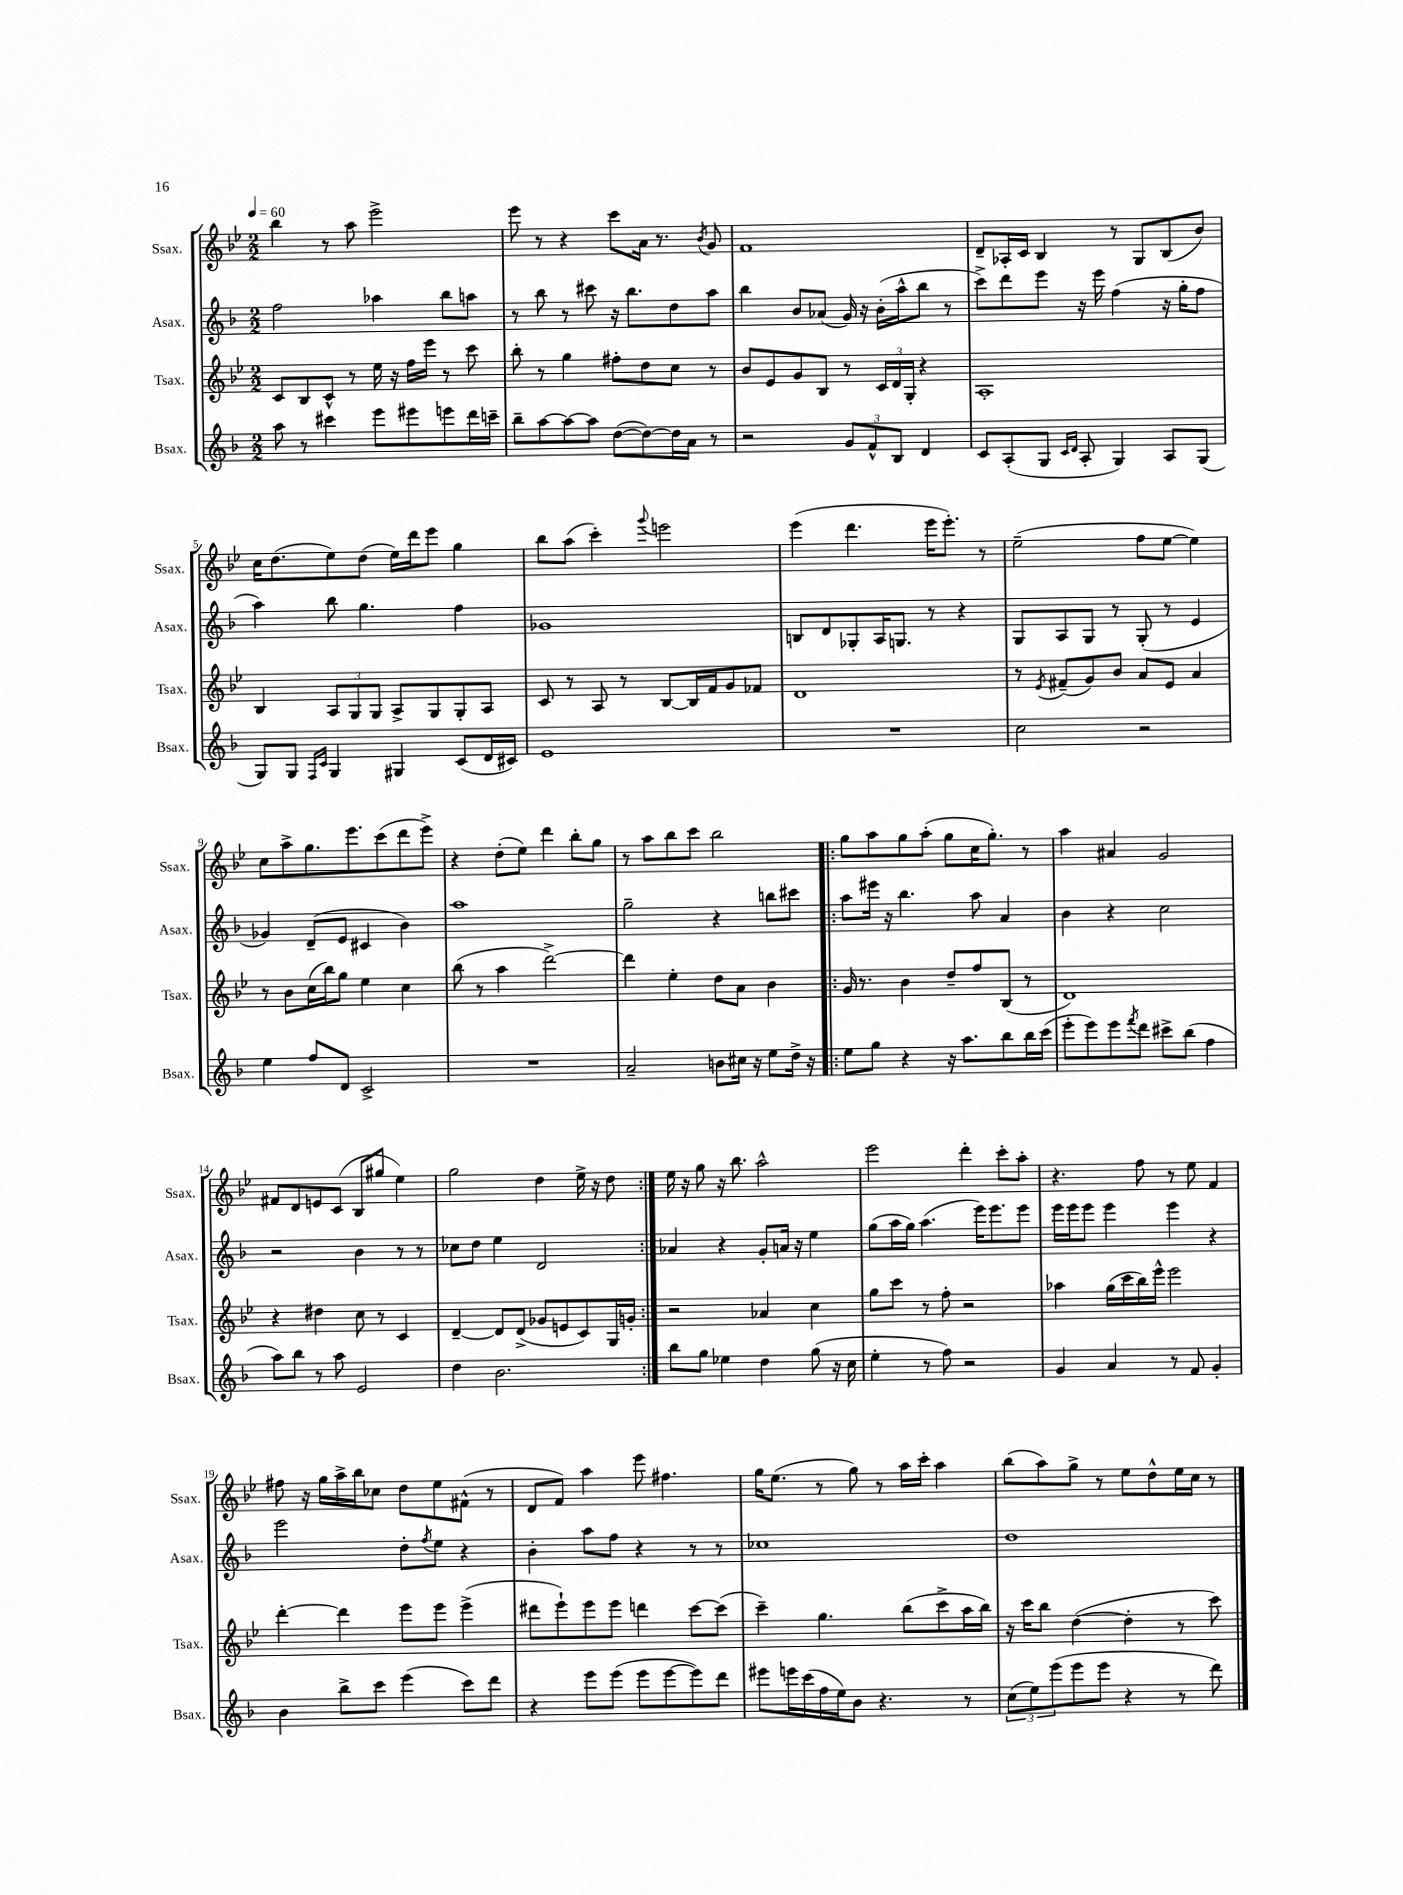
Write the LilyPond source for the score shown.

<<
\new StaffGroup <<
\new Staff = "s0" \with { instrumentName = "Ssax." shortInstrumentName = "Ssax." } {
    \clef treble \key bes \major \numericTimeSignature \time 2/2 \tempo 4 = 60
    bes''4 r8 a''8 ees'''2-> |
    ees'''8 r8 r4 c'''8 a'16 r8. \acciaccatura { bes'8 } g'8 |
    f'1 |
    d'8-- aes16-. c'16 bes4 r8 g8 bes8( bes'8) |
    c''16 d''8.( ees''8) d''8( ees''16) d'''16 ees'''8 g''4 |
    bes''8 a''8( c'''4-.) \appoggiatura { g'''8 } e'''2 |
    ees'''4( d'''4. ees'''16 ees'''8.-.) r8 |
    ees''2--( f''8 ees''8~ ees''4) |
    c''8 a''8-> g''8. ees'''8. c'''8( d'''8 ees'''8->) |
    r4 d''8-.( ees''8) d'''4 bes''8-. g''8 |
    r8 a''8 bes''8 c'''8 bes''2 |
    \repeat volta 2 { g''8 a''8 g''8 a''8-.( g''8 c''16 g''8.-.) r8 |
    a''4 ais'4 g'2 |
    fis'8 d'8 e'8 c'8( bes8 gis''8 ees''4) |
    g''2 d''4 ees''16-> r16 d''8 | }
    ees''16 r16 g''8 r16 bes''8. a''2-^ |
    ees'''2 d'''4-. c'''8-. a''8-. |
    r4. f''8 r8 ees''8 f'4 |
    fis''8 r16 g''16 a''16-> bes''16 ces''8 d''8 ees''8 fis'8-^( r8 |
    d'8 f'8) a''4 ees'''8 fis''4. |
    g''16 ees''8.( r8 g''8) r8 a''16 c'''16-. a''4 |
    bes''8( a''8) g''8-> r8 ees''8 d''8-^ ees''16 c''16 r8 \bar "|." |
}
\new Staff = "s1" \with { instrumentName = "Asax." shortInstrumentName = "Asax." } {
    \clef treble \key f \major \numericTimeSignature \time 2/2
    f''2 aes''4 bes''8 a''8 |
    r8 bes''8 r8 cis'''8 r16 bes''8. d''8 a''8 |
    bes''4 bes'8 aes'8( g'16) r16 bes'16-.( a''16-^ bes''8 r8 |
    c'''8->) d'''8 e'''8 r16 e'''16 f''4( r16 g''16-. f''8 |
    a''4) bes''8 g''4. f''4 |
    ges'1 |
    b8 d'8 ges8-. a16 g8. r8 r4 |
    g8 a8 g8 r8 g8-.( r8 e'4 |
    ges'4) d'8--( e'8 cis'4 bes'4) |
    a''1 |
    g''2-- r4 b''8 cis'''8 |
    \repeat volta 2 { a''8 eis'''16 r16 bes''4. a''8 a'4 |
    bes'4 r4 c''2 |
    r2 bes'4 r8 r8 |
    ces''8 d''8 e''4 d'2 | }
    aes'4 r4 g'8-. a'16 r16 e''4 |
    g''8( a''16 g''16) a''4.( e'''16) e'''8. e'''8 |
    e'''16 e'''16 e'''8 e'''4 e'''4 r4 |
    e'''2 d''8-. \acciaccatura { f''8 } e''8 r4 |
    bes'4-. a''8 f''8 r4 r8 r8 |
    ces''1 |
    d''1 \bar "|." |
}
\new Staff = "s2" \with { instrumentName = "Tsax." shortInstrumentName = "Tsax." } {
    \clef treble \key bes \major \numericTimeSignature \time 2/2
    c'8 bes8 c'8-^ r8 ees''16 r16 f''16 ees'''16 r8 c'''8 |
    bes''8-. r8 g''4 fis''8-. d''8 c''8 r8 |
    bes'8 ees'8 g'8 bes8 r8 \tuplet 3/2 { c'16 d'16 g16-. } r4 |
    a1-. |
    bes4 \tuplet 3/2 { a8 g8 g8 } a8-> g8 g8-. a8 |
    c'8 r8 a8 r8 bes8~ bes16 f'16 g'8 fes'8 |
    d'1 |
    r8 \acciaccatura { ees'8 } fis'8--( g'8) bes'8 a'8 ees'8 a'4 |
    r8 bes'8 c''16( bes''16) g''8 ees''4 c''4 |
    bes''8( r8 a''4 d'''2~->) |
    d'''4 ees''4-. d''8 a'8 bes'4 |
    \repeat volta 2 { g'16 r8. bes'4 d''8-- f''8 bes8( r8 |
    d'1) |
    r4 dis''4 c''8 r8 c'4 |
    d'4~-- d'8 d'8->( ges'8 e'8 c'8) g16 g'16-. | }
    r2 aes'4 c''4 |
    g''8 c'''8 r8 f''8-. r2 |
    aes''4 g''16( c'''16 bes''16) ees'''16-^ ees'''2 |
    d'''4~-. d'''4 ees'''8 ees'''8 ees'''4->( |
    dis'''8 ees'''8-!) ees'''8 ees'''8 d'''4 c'''8~ c'''8( |
    c'''4--) g''4. bes''8( c'''8-> a''16 bes''16) |
    r16 c'''16 bes''8 d''4~( d''4-. r8 c'''8) \bar "|." |
}
\new Staff = "s3" \with { instrumentName = "Bsax." shortInstrumentName = "Bsax." } {
    \clef treble \key f \major \numericTimeSignature \time 2/2
    a''8 r8 cis'''4 e'''8 eis'''8 e'''8 d'''16 c'''16-- |
    bes''8-- a''8~ a''8~ a''8 d''8~( d''8~) d''16 a'16 r8 |
    r2 \tuplet 3/2 { g'8 f'8-^ bes8 } d'4 |
    c'8 a8-.( g8 \grace { c'16 d'16 } a8-. g4) a8 g8( |
    g8) g8 \grace { f16 c'16 } g4 gis4 c'8( d'16 cis'16) |
    e'1 |
    R1 |
    c''2 r2 |
    e''4 f''8 d'8 c'2-> |
    R1 |
    a'2-- b'8 cis''16 r16 e''8 d''16-> r16 |
    \repeat volta 2 { e''8 g''8 r4 r16 a''8. bes''8 bes''16 c'''16( |
    e'''8-. e'''8) e'''8 \acciaccatura { f'''8 } d'''8 cis'''8-> bes''8( f''4 |
    a''8) bes''8 r8 a''8 e'2 |
    d''4 bes'2. | }
    bes''8 g''8 ees''4 d''4 g''8( r16 c''16 |
    e''4-. r8 f''8) r2 |
    g'4 a'4 r8 f'8 g'4-. |
    bes'4 bes''8-> c'''8 e'''4( c'''8) d'''8 |
    r4 e'''8 e'''8( e'''8 e'''8~ e'''8) d'''8 |
    eis'''8 e'''16 c'''16( f''16 e''16) bes'8 r4. r8 |
    \tuplet 3/2 { c''8( e''8) e'''8( } e'''8 e'''8 r4 r8 d'''8) \bar "|." |
}
>>
>>
